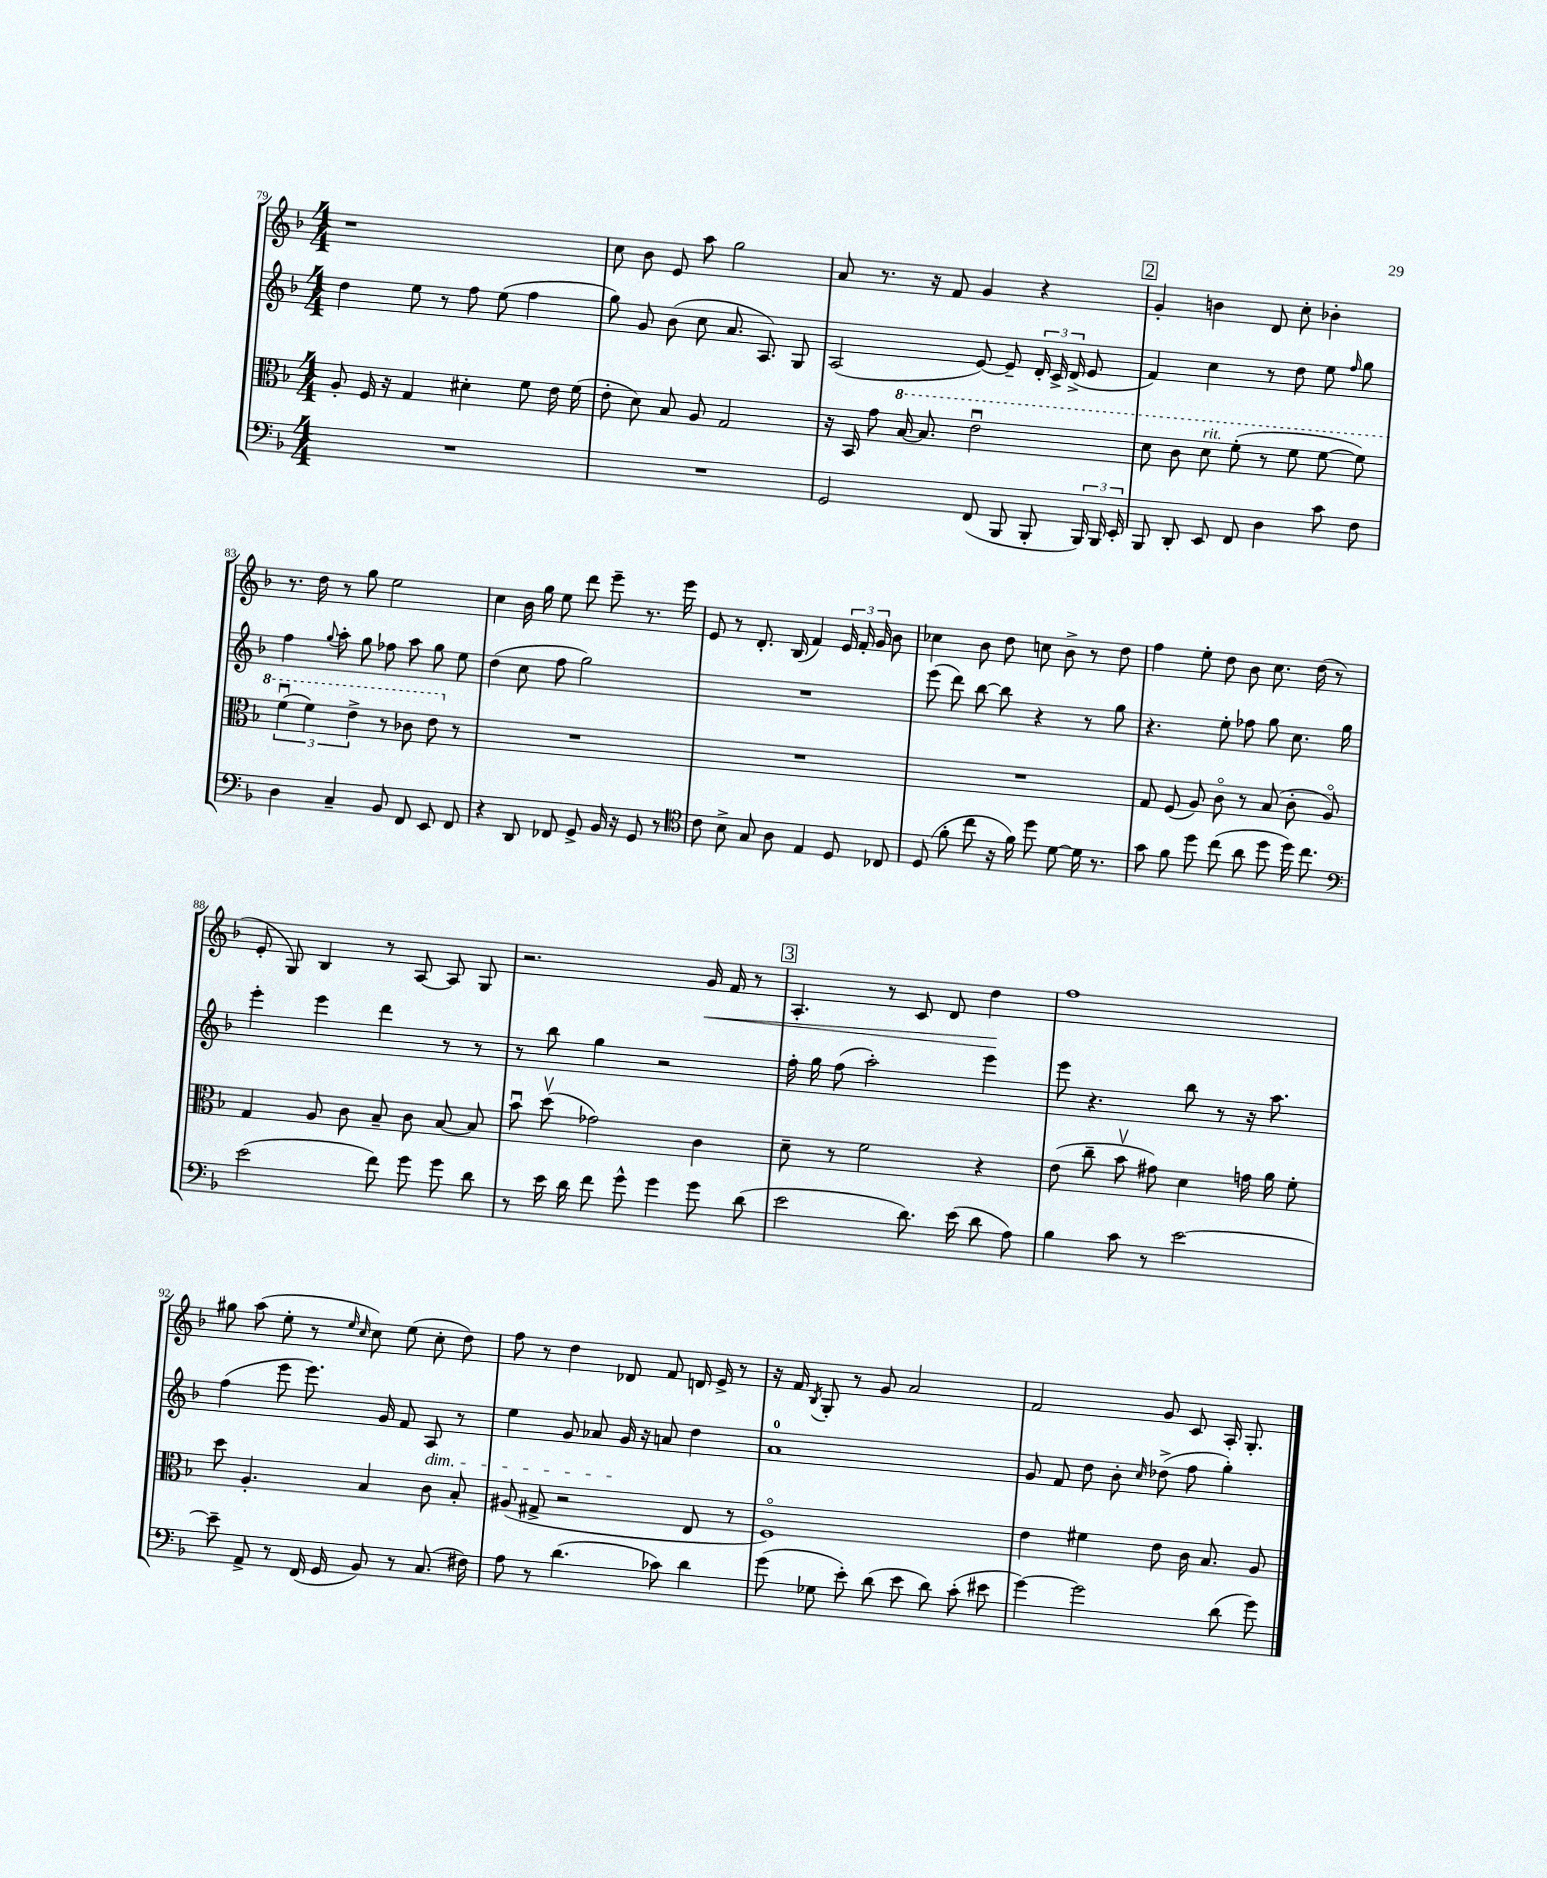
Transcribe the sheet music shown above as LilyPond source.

<<
\new StaffGroup <<
\new Staff = "s0" {
    \clef treble \key f \major \numericTimeSignature \time 4/4
    \autoBeamOff r1 |
    c''8 bes'8 e'8 a''8 g''2 |
    a'8 r8. r16 f'8 g'4 r4 |
    \mark \markup { \box "2" } g'4-. b'4 d'8 c''8-. bes'4-. |
    r8. d''16 r8 g''8 e''2 |
    c''4 bes'16 g''16 e''8 d'''8 e'''8-- r8. e'''16 |
    e'8 r8 d'8.-. bes16( f'4) \tuplet 3/2 { e'16 f'16-. g'16 } bes'8 |
    ces''4 bes'8 d''8 c''8 bes'8-> r8 d''8 |
    f''4 e''8-. d''8 bes'8 c''8. d''16( r8 |
    e'8-. g8) bes4 r8 a8~ a8 g8 |
    r2. g'16\< f'16 r8 |
    \mark \markup { \box "3" } a4.-. r8 c'8 d'8 d''4\! |
    f''1 |
    gis''8 a''8( e''8-. r8 \grace { e''16 c''16 } c''8) e''8( c''8-. d''8) |
    f''8 r8 d''4 des'8 f'8 d'16 e'16-> r8 |
    r16 f'16 \acciaccatura { bes8 } g8-. r8 g'8 a'2 |
    f'2 g'8 c'8 a16-. g8.-. \bar "|." |
}
\new Staff = "s1" {
    \clef treble \key f \major \numericTimeSignature \time 4/4
    \autoBeamOff d''4 e''8 r8 f''8 e''8( f''4 |
    g''8) g'8 bes'8( c''8 a'8. a8.) g8 |
    a2( e'8~) e'8-- \tuplet 3/2 { d'16-. c'16-> d'16->( } e'8 |
    \mark \markup { \box "2" } f'4) c''4 r8 d''8 e''8 \grace { f''16 } g''8 |
    f''4 \appoggiatura { g''8 } a''8-. g''8 fes''8 a''8 g''8 e''8 |
    d''4( c''8 f''8 g''2) |
    R1 |
    e'''8( d'''8) bes''8~ bes''8 r4 r8 g''8 |
    r4. e''8-. fes''8 g''8 c''8. g''16 |
    e'''4-. e'''4 d'''4 r8 r8 |
    r8 bes''8 g''4 r2 |
    \mark \markup { \box "3" } f''16-. g''16 f''8( a''2-.) e'''4 |
    e'''8 r4. bes''8 r8 r16 a''8. |
    f''4( e'''8 e'''8.) g'16 f'8 a8\dim r8 |
    e''4 g'8 aes'8 g'16\! r16 a'8 d''4 |
    a'1-0 |
    g'8 f'8 d''8 bes'8-. \grace { c''16 } des''8->( f''8 g''4-.) \bar "|." |
}
\new Staff = "s2" {
    \clef alto \key f \major \numericTimeSignature \time 4/4
    \autoBeamOff a8-. f16 r16 g4 dis'4-. f'8 e'16 f'16( |
    e'8-. d'8) bes8 a8 g2 |
    r16 bes,16 g'8 \ottava #1 bes'16~ bes'8. e''2\downbow |
    \mark \markup { \box "2" } d''8 c''8 d''8^\markup { \italic "rit." } f''8-.( r8 f''8 f''8~ f''8) |
    \tuplet 3/2 { f''4\downbow( f''4) e''4-> } r8 ces''8 e''8 \ottava #0 r8 |
    R1 |
    R1 |
    R1 |
    g8 f8( a8) c'8\flageolet r8 bes8( c'8-. a8\flageolet) |
    g4 a8 c'8 bes8-- c'8 bes8~ bes8 |
    bes'8\downbow d''8\upbow( ges'2) c'4 |
    \mark \markup { \box "3" } d'8-- r8 f'2 r4 |
    e'8( c''8-- bes'8\upbow gis'8) d'4 g'16 a'16 f'8-. |
    d''8 a4.-. bes4 c'8 bes8-. |
    ais8( gis8-> r2 e8 r8 |
    f1\flageolet) |
    e'4 fis'4 e'8 c'16 bes8. a8 \bar "|." |
}
\new Staff = "s3" {
    \clef bass \key f \major \numericTimeSignature \time 4/4
    \autoBeamOff R1 |
    R1 |
    g,2 f,8( bes,,8 bes,,8-. \tuplet 3/2 { bes,,16) bes,,16 e,16-. } |
    \mark \markup { \box "2" } bes,,8 d,8-. e,8 f,8 d4 c'8 f8 |
    d4 c4-- bes,8 f,8 e,8 f,8 |
    r4 d,8 fes,8 g,8-> bes,16 r16 g,8 r8 |
    \clef tenor c'8 bes8-> g8 a8 e4 d8 ces8 |
    d8( f'8-. c''8 r16 f'16) d''8 d'8~ d'16 r8. |
    g'8 f'8 d''8 c''8( a'8 d''8 d''16) c''8. |
    \clef bass e'2( f'8) g'8 g'8 d'8 |
    r8 e'16 d'16 f'8 g'8-^ g'4 g'8 d'8( |
    \mark \markup { \box "3" } e'2 d'8.) e'16( d'8 a8) |
    bes4 c'8 r8 e'2~ |
    e'8-- a,8-> r8 f,16( g,16 bes,8) r8 c8.( fis16) |
    a8 r8 d'4.( ces'8) d'4 |
    g'8( ges8 e'8-.) d'8( e'8 d'8) c'8-.( eis'8 |
    g'4~) g'2 d'8( g'8) \bar "|." |
}
>>
>>
\layout { \context { \Score currentBarNumber = #79 } }
